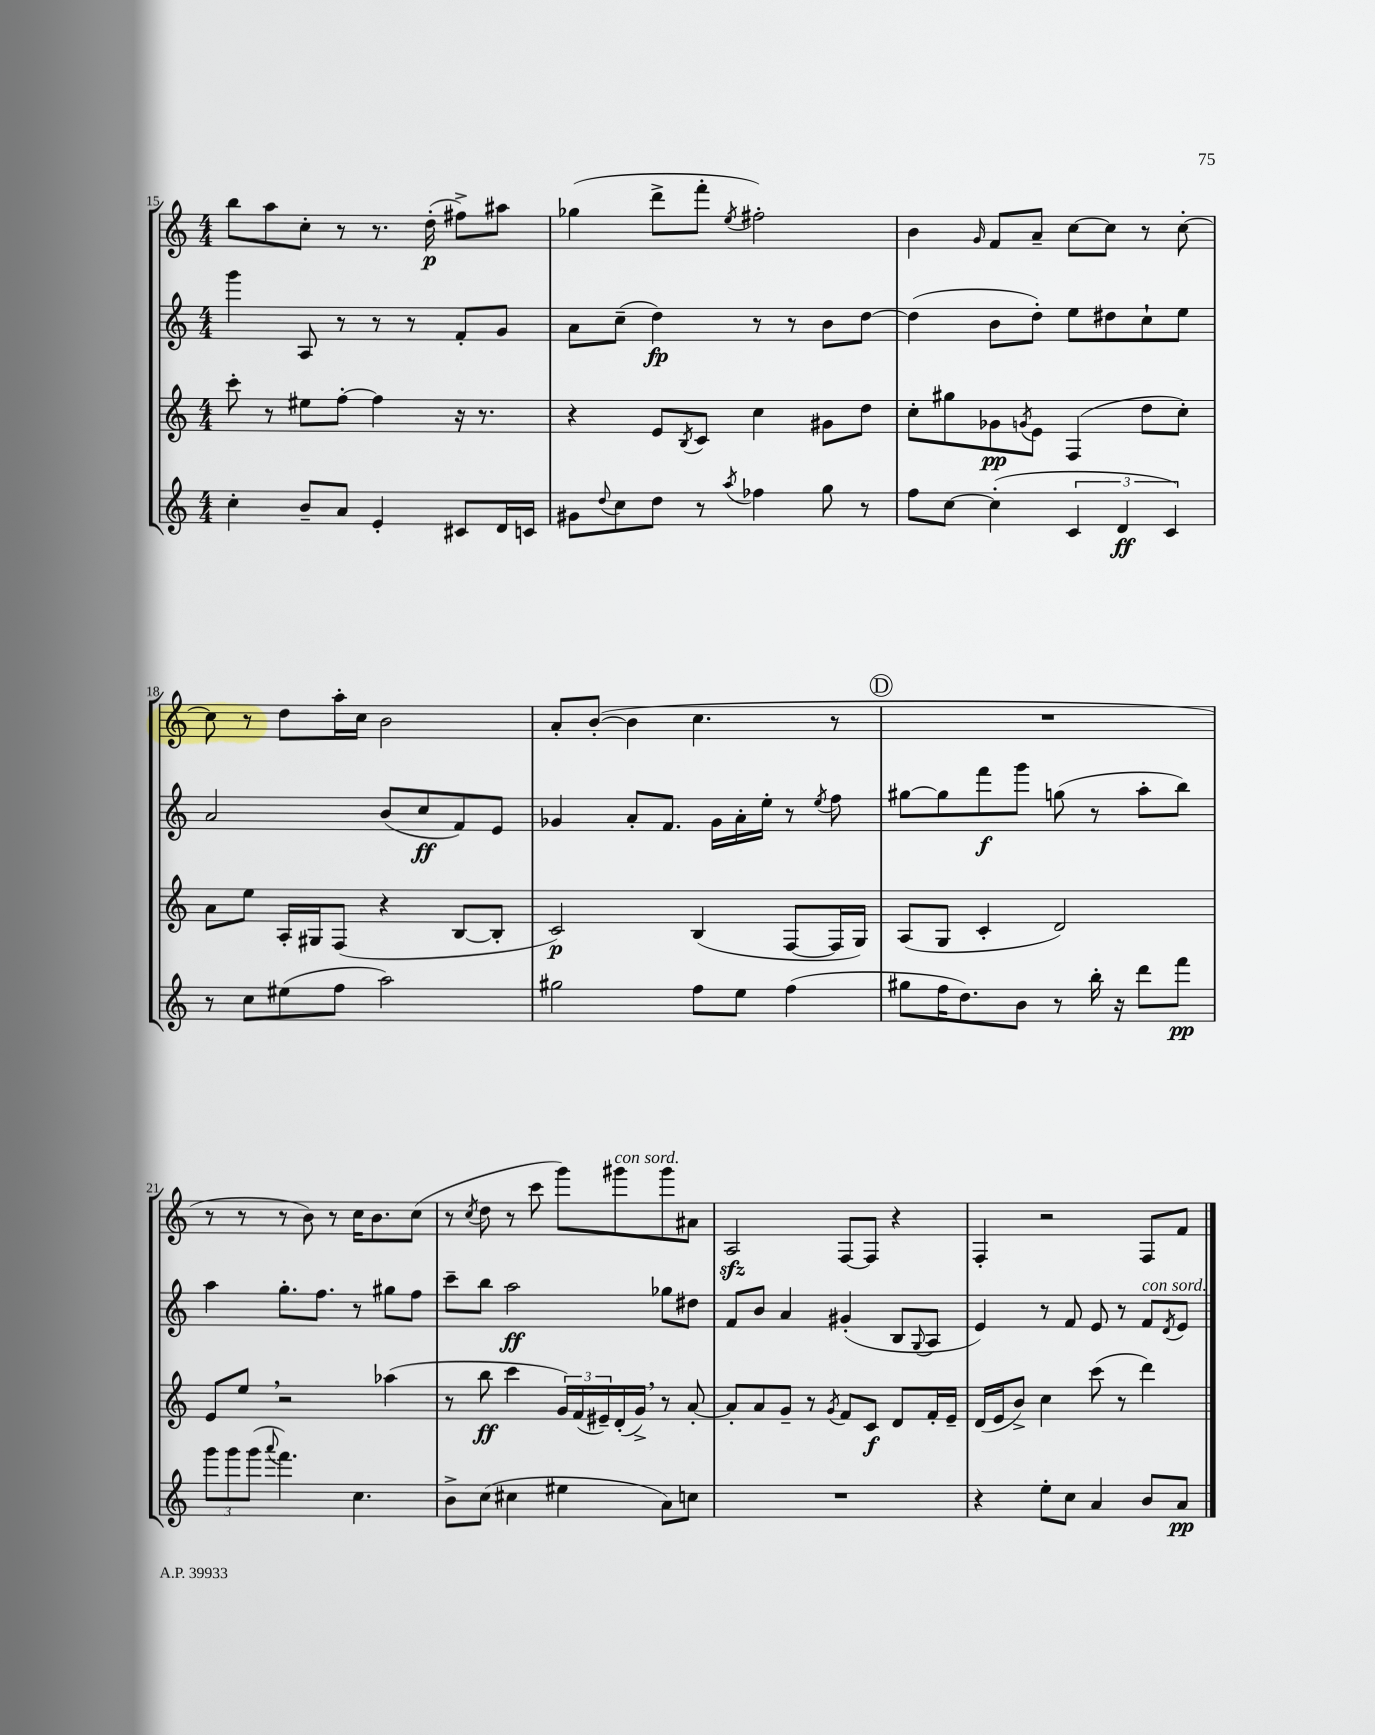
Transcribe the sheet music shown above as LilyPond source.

<<
\new StaffGroup <<
\new Staff = "s0" {
    \clef treble \key c \major \numericTimeSignature \time 4/4
    b''8 a''8 c''8-. r8 r8. d''16-.\p( fis''8->) ais''8 |
    ges''4( d'''8-> f'''8-. \acciaccatura { e''8 } fis''2-.) |
    b'4 \grace { g'16 } f'8 a'8-- c''8~ c''8 r8 c''8~-. |
    c''8 r8 d''8 a''16-. c''16 b'2 |
    a'8-. b'8~-.( b'4 c''4. r8 |
    \mark \markup { \circle "D" } R1 |
    r8 r8 r8 b'8) r8 c''16 b'8. c''8( |
    r8 \acciaccatura { c''8 } d''8 r8 c'''8 g'''8) gis'''8^\markup { \italic "con sord." } gis'''8 ais'8 |
    a2\sfz f8~ f8 r4 |
    f4-. r2 f8 f'8 \bar "|." |
}
\new Staff = "s1" {
    \clef treble \key c \major \numericTimeSignature \time 4/4
    g'''4 a8 r8 r8 r8 f'8-. g'8 |
    a'8 c''8--( d''4\fp) r8 r8 b'8 d''8~ |
    d''4( b'8 d''8-.) e''8 dis''8 c''8-! e''8 |
    a'2 b'8( c''8\ff f'8) e'8 |
    ges'4 a'8-. f'8. ges'16 a'16-. e''16-. r8 \acciaccatura { e''8 } f''8 |
    \mark \markup { \circle "D" } gis''8~ gis''8 f'''8\f g'''8 g''8( r8 a''8-. b''8) |
    a''4 g''8.-. f''8. r8 gis''8 f''8 |
    c'''8-- b''8 a''2\ff ges''8 dis''8 |
    f'8 b'8 a'4 gis'4-.( b8 \appoggiatura { g8 } a8 |
    e'4) r8 f'8 e'8 r8 f'8^\markup { \italic "con sord." } \acciaccatura { d'8 } e'8 \bar "|." |
}
\new Staff = "s2" {
    \clef treble \key c \major \numericTimeSignature \time 4/4
    c'''8-. r8 eis''8 f''8~-. f''4 r16 r8. |
    r4 e'8 \acciaccatura { b8 } c'8 c''4 gis'8 d''8 |
    c''8-. gis''8 ges'8\pp \acciaccatura { g'8 } e'8 f4( d''8 c''8-.) |
    a'8 e''8 a16-. gis16 f8( r4 b8~ b8-. |
    c'2\p) b4( f8~ f16 g16) |
    \mark \markup { \circle "D" } a8( g8 c'4-. d'2) |
    e'8 e''8 \breathe r2 aes''4( |
    r8 b''8\ff c'''4 \tuplet 3/2 { g'16) f'16( eis'16--) } d'16-.( g'16->) \breathe r8 a'8~-. |
    a'8-. a'8 g'8-- r8 \acciaccatura { g'8 } f'8 c'8\f d'8 f'16-. e'16-- |
    d'16( e'16 b'8->) c''4 c'''8( r8 d'''4) \bar "|." |
}
\new Staff = "s3" {
    \clef treble \key c \major \numericTimeSignature \time 4/4
    c''4-. b'8-- a'8 e'4-. cis'8 d'16 c'16 |
    gis'8 \appoggiatura { d''8 } c''8 d''8 r8 \acciaccatura { a''8 } fes''4 g''8 r8 |
    f''8 c''8~ c''4-.( \tuplet 3/2 { c'4 d'4\ff c'4) } |
    r8 c''8 eis''8( f''8 a''2) |
    gis''2 f''8 e''8 f''4( |
    \mark \markup { \circle "D" } gis''8 f''16 d''8.) b'8 r8 b''16-. r16 d'''8 f'''8\pp |
    \tuplet 3/2 { g'''8 g'''8 g'''8( } \appoggiatura { a'''8 } f'''4.) c''4. |
    b'8-> c''8( cis''4 eis''4 a'8) c''8 |
    R1 |
    r4 e''8-. c''8 a'4 b'8 a'8\pp \bar "|." |
}
>>
>>
\layout { \context { \Score currentBarNumber = #15 } }
